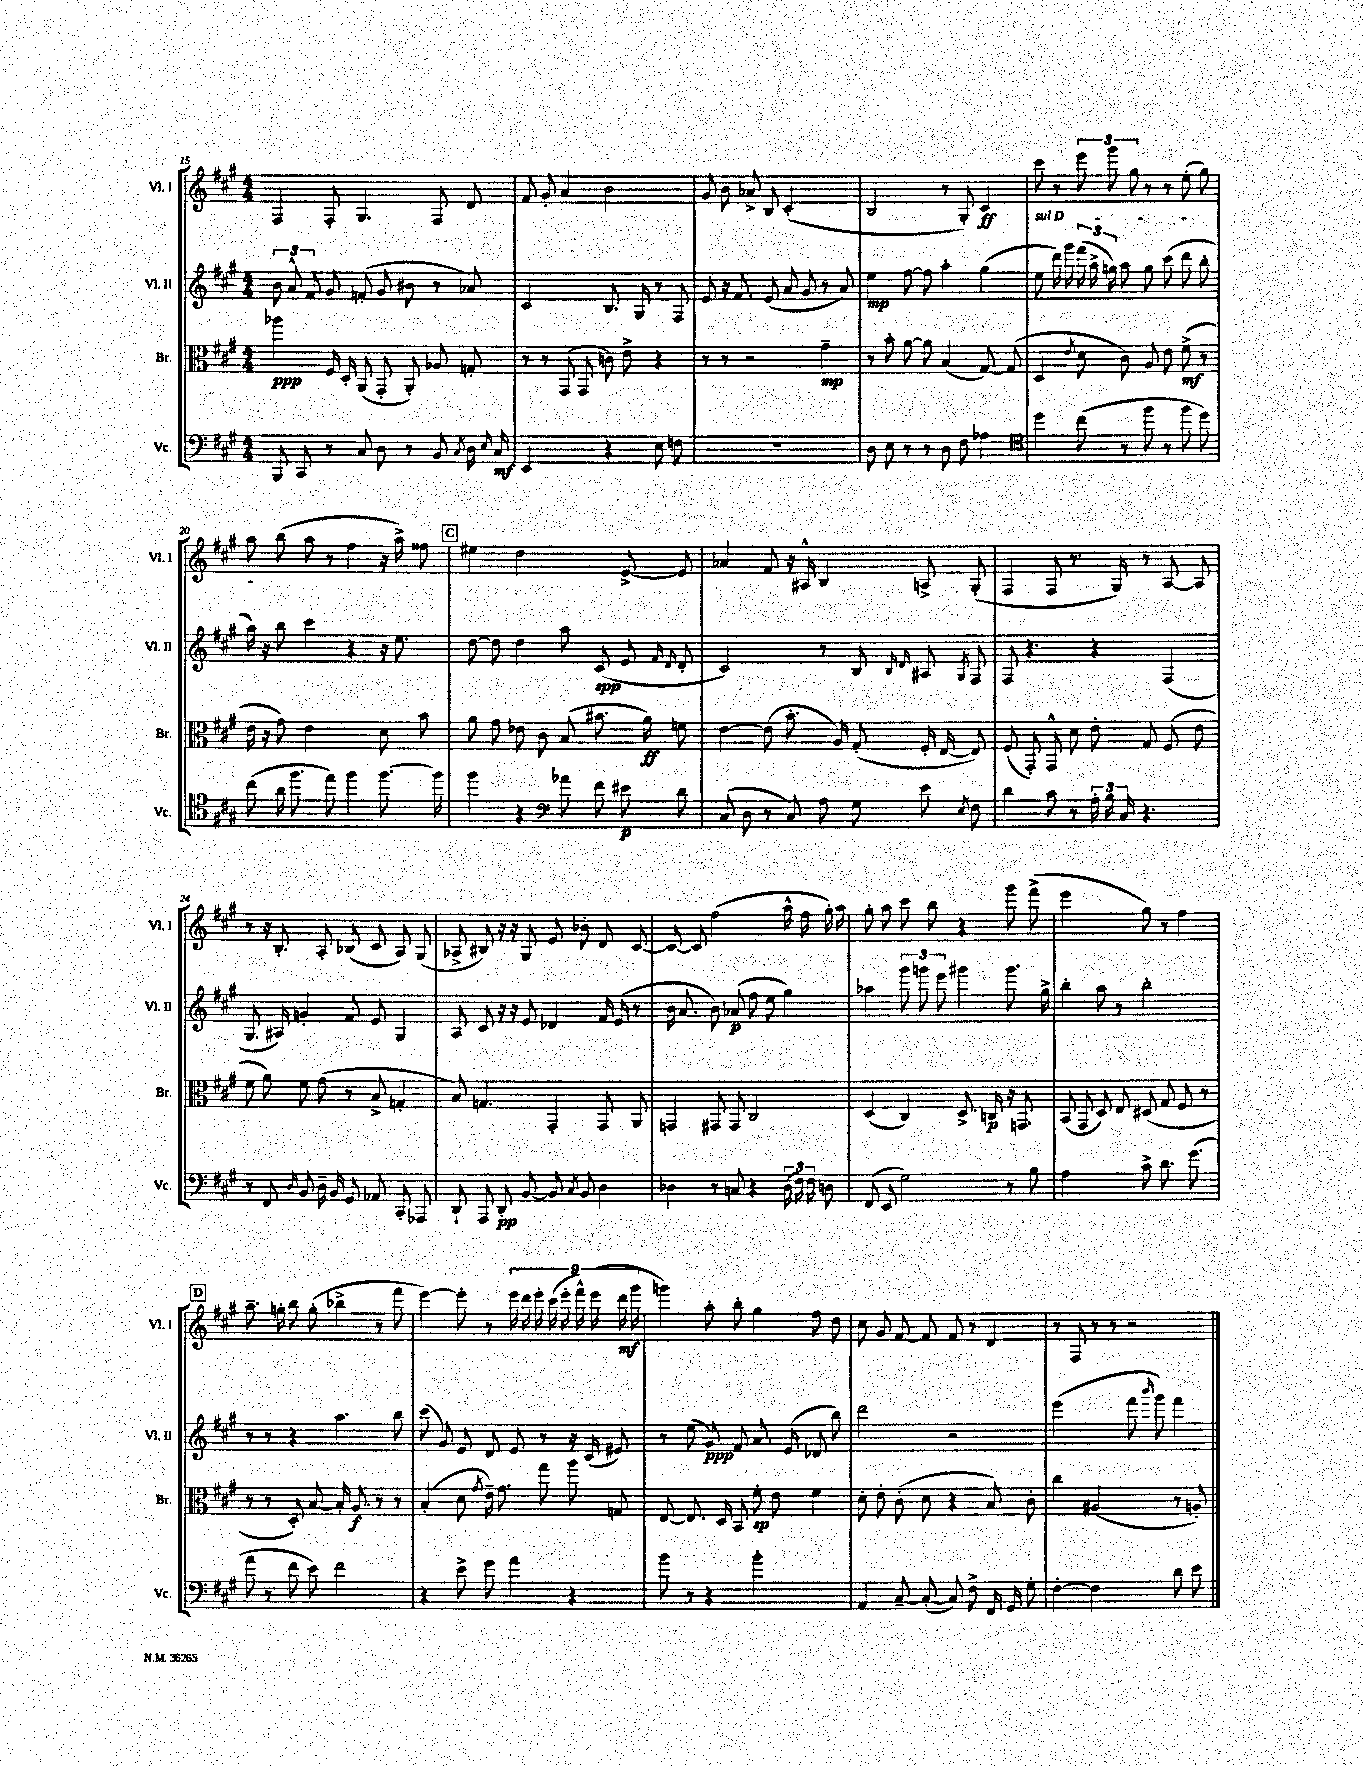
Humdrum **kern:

**kern	**kern	**kern	**kern
*staff4	*staff3	*staff2	*staff1
*clefF4	*clefC3	*clefG2	*clefG2
*k[f#c#g#]	*k[f#c#g#]	*k[f#c#g#]	*k[f#c#g#]
*M4/4	*M4/4	*M4/4	*M4/4
8BBB/	4aa-\	12b\	4F#/
.	.	12a^^/	.
8CC#/	.	.	.
.	.	12f#/	.
8r	16F#/	8g#/	8F#'/
.	16D'/	.	.
8C#/	(8AA/	(8f'/	4.G#/
8D\	8GG#'/	8g#/	.
8r	8AA'/)	8b#\	.
8BB/	8A-/	8r	8F#/
8qC#/	.	.	.
16D\	8G'/	8a-/)	8d/
16qqE/	.	.	.
16C#/	.	.	.
=	=	=	=
2EE/	8r	2c#/	8f#/
.	8r	.	8g#'/
.	(8GG#/	.	4a/
.	8GG#/	.	.
4r	8c\)	8.B/	2b\
.	8e^\	.	.
.	.	16G#/	.
8E\	4r	8r	.
8F\	.	8F#/	.
=	=	=	=
1r	8r	8e/	8g#/
.	8r	16r	8b\
.	.	8.f#/	.
.	2r	.	8a-^/
.	.	(8e/	8B/
.	.	8a/	(2c#'/
.	.	8g#/	.
.	4g#~\	8r	.
.	.	8a/)	.
=	=	=	=
8D\	8r	4ee\	2B/
8E\	8b'\	.	.
8r	[8a\	[8ff#\	.
8r	8a\]	8ff#\]	.
8D\	(4B/	4aa'\	8r
8F#\	.	.	8G#'/)
4A-\	[8G#/)	(4gg#\	4c#/
.	(8G#/]	.	.
=	=	=	=
*clefC4	*	*	*
4dd\	4D/	8ee\	8ccc#\
.	.	16ddd\)	8r
.	.	16ggg#\	.
.	8qe/	.	.
(8cc#\	8d\	(24fff#\	12eee\
.	.	24aa^\	.
.	.	24gg\)	12ggg#\
8r	8c#\)	8aa\	.
.	.	.	12gg#\
8ff#\	8A/	8gg\	8r
8r	8e\	(8ccc#\	8r
8ff#\	(8f#^\	8ddd\	(8ee'\
8dd\)	8r	8bb'\	8gg#\)
=	=	=	=
(8cc#\	16e\	16aa\)	8aa\
.	16r	16r	.
16a\	8g#\)	8bb\	(8bb\
8.ff#\	.	.	.
.	2e\	4ccc#\	8aa\
8ee\)	.	.	8r
4ff#\	.	4r	4ff#\
[8.ff#\	8d\	16r	16r
.	.	8.ee\	16aa^\)
.	8b\	.	8ff##\
16ff#\]	.	.	.
=	=	=	=
4ff#\	8a\	[8dd\	4ee#\
.	8g#\	8dd\]	.
4r	8e-\	4dd\	2dd\
.	8c#\	.	.
*clefF4	*	*	*
8a-\	(8B/	8aa\	.
8f#\	8.b#\	(8c#/	.
8e#\	.	8e/	[8e^/
.	16a\)	.	.
.	.	16qqf#/	.
.	.	16qqd/	.
8d\	8f\	8d'/	8e/]
=	=	=	=
(8C#/	[4e\	2c#/)	4a-/
8D\	.	.	.
8r	(8e\]	.	8f#/
8C#/)	8.b'\	.	16r
.	.	.	16A#^^/
8A\	.	8r	4B/
.	16A/)	.	.
8G#\	(8G#'/	8B/	.
.	.	16qqB/	.
.	.	16qqd/	.
8e\	16F#'/	8A#/	8A^/
.	[16E/	.	.
8qE/	.	8qG#/	.
8F#\	8E/])	8F#/	(8G#'/
=	=	=	=
4d\	(8F#/	8F#/	4F#/
.	8GG#'/)	4.r	.
8c#\	8GG#^^/	.	8F#/
8r	8d\	.	8.r
24A'\	8e'\	4r	.
24B\	.	.	.
.	.	.	16G#/)
24C#/	.	.	.
4.r	8G#/	.	8r
.	(8F#/	(4F#/	[8A/
.	8e\	.	8A/]
=	=	=	=
8r	8f#\	8.G#/	8r
8FF#/	8a\)	.	16r
.	.	16A#/)	8.B'/
16qqD/	.	.	.
8BB/	8f#\	4g'/	.
16D~\	(8g#\	.	8A'/
16BB/	.	.	.
8GG#/	8r	8f#/	(8B-/
8AA-/	8B^/	8e/	8c#/
8CC#'/	4G'/	4G#/	8A/)
8AAA-/	.	.	(8G#/
=	=	=	=
8DD`/	8B/)	8A/	8A-^/
8AAA/	4.G/	8c#/	8B#/)
8DD'/	.	16r	16r
.	.	16r	16r
[8BB/	.	8e/	8G#/
8BB/]	4GG#'/	4d-/	8e/
8qC#/	.	.	.
8BB/	.	.	8b-'\
4D\	8GG#/	16f#/	8d/
.	.	(16e/	.
.	8AA/	8r	[8c#/
=	=	=	=
4D-\	4GG/	16b\	8c#/_
.	.	8.a/	.
.	.	.	8c#/]
8r	8GG#/	8b\)	(2ff#\
8C/	8GG#/	(8a-/	.
4r	2C#/	8ff#\	.
.	.	8ee\	.
(24D-\	.	4gg#\)	16aa^^\
24F#\)	.	.	.
.	.	.	16ff#\
24F#\	.	.	.
8D\	.	.	16gg#'\)
.	.	.	16aa\
=	=	=	=
(8FF#/	(4D/	4aa-\	8gg#'\
8EE/	.	.	8aa\
2G#\)	4C#/)	12ggg#\	8ccc#\
.	.	12ggg\	.
.	.	.	8bb\
.	.	12eee\	.
.	8.D^/	4ggg#\	4r
.	16C/	.	.
8r	16r	8.ggg#\	8ggg#\
.	8.GG/	.	.
8B\	.	.	(8fff#^\
.	.	16gg#^\	.
=	=	=	=
2A\	(8BB/	4bb'\	2eee\
.	8GG#/	.	.
.	8D/)	8aa\	.
.	8E/	8r	.
8c#^\	(8D#/	2bb'\	8gg#\)
8.d\	8G#/	.	8r
.	8F#/	.	4ff#\
(8.g#\	.	.	.
.	8r	.	.
=	=	=	=
8a\	8r	8r	8.aa~\
8r	8r	8r	.
.	.	.	16gg'\
8f#\	8D'/)	4r	8bb\
8e\)	[8B/	.	(8gg'\
2f#\	16B'/]	4.aa\	4bb-^\
.	8.A/	.	.
.	8r	.	8r
.	8r	8bb\	8fff#\
=	=	=	=
4r	(4B'/	(8ccc#\	[4eee\)
.	.	8g#/)	.
8e^\	8d\	8e/	8eee'\]
.	8qg#/	.	.
8g#\	16e~\)	8d/	8r
.	8.g#\	.	.
4a\	.	8e/	18eee\
.	.	.	18ddd\
.	.	.	18eee'\
.	8gg#\	8r	.
.	.	.	(18ccc#\
.	.	.	18eee'\
4r	8aa\	16r	.
.	.	.	18fff#^^\)
.	.	(16c#/	.
.	.	.	(18eee\
.	8G/	8e#/)	.
.	.	.	18ddd\
.	.	.	18ggg#\
=	=	=	=
8b\	[8E/	8r	4ggg\)
8r	8.E/]	(8ee\	.
4r	.	8g#/)	8aa'\
.	16D/	.	.
.	8BB/	8f#/	8bb'\
2b'\	8f#'\	8.a/	4gg#\
.	8e\	.	.
.	.	(16e/	.
.	4f#\	8d-/	8ff#\
.	.	8bb\)	8dd\
=	=	=	=
4AA/	8d'\	2ddd\	8cc#\
.	8e'\	.	8g#/
[8C#~/	(8c#'\	.	[8f#/
(8C#'/_	8d\	.	8f#/]
8C#/])	4r	2r	8f#/
8F#^\	.	.	8r
16FF#/	8B/)	.	4d/
16GG#/	.	.	.
8G#'\	8c#'\	.	.
=	=	=	=
[4F#'\	4cc#\	(2eee\	8r
.	.	.	8F#/
2F#\]	(2A#/	.	8r
.	.	.	8r
.	.	8fff#\	2r
.	.	16qqbbb/	.
.	.	8ggg#\)	.
8d\	8r	4fff#\	.
8e\	8A'/)	.	.
==	==	==	==
*-	*-	*-	*-
